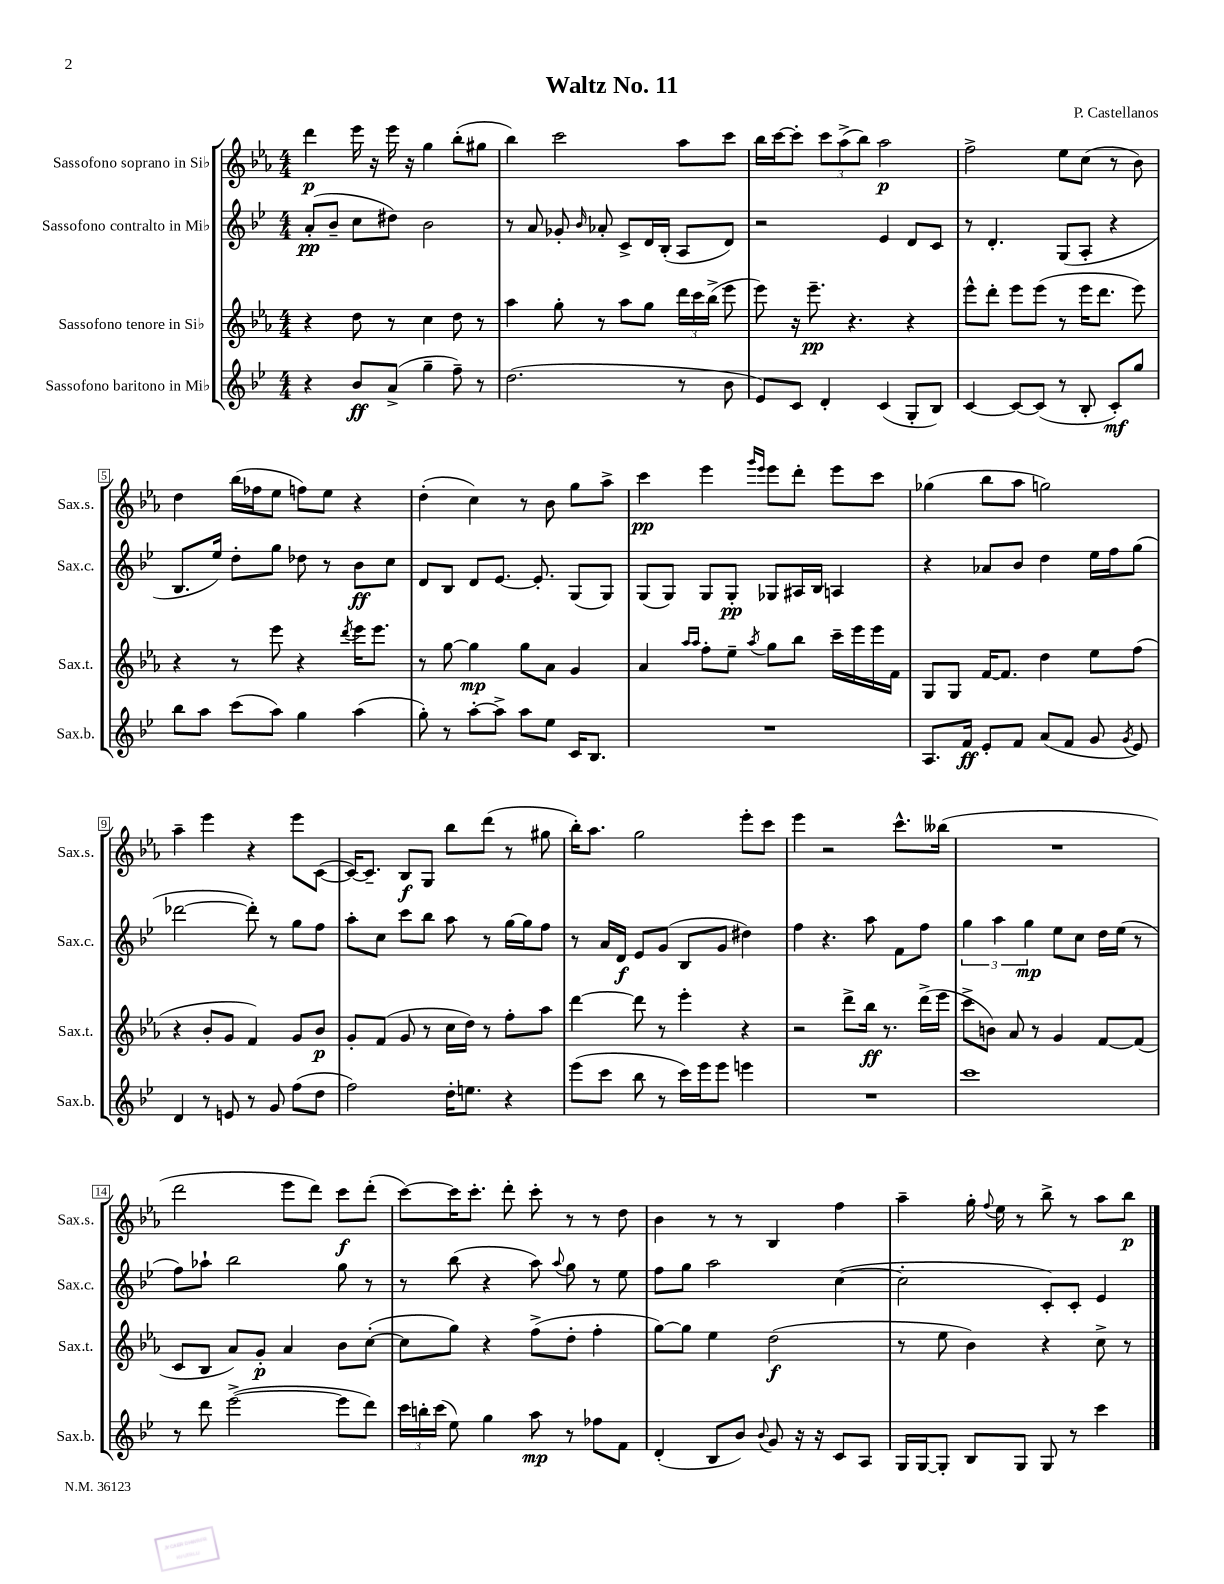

**kern	**dynam	**kern	**dynam	**kern	**dynam	**kern	**dynam
*part4	*part4	*part3	*part3	*part2	*part2	*part1	*part1
*staff4	*staff4	*staff3	*staff3	*staff2	*staff2	*staff1	*staff1
*I"Sassofono baritono in Mi♭	*	*I"Sassofono tenore in Si♭	*	*I"Sassofono contralto in Mi♭	*	*I"Sassofono soprano in Si♭	*
*I'Sax.b.	*	*I'Sax.t.	*	*I'Sax.c.	*	*I'Sax.s.	*
*clefG2	*	*clefG2	*	*clefG2	*	*clefG2	*
*k[b-e-]	*	*k[b-e-a-]	*	*k[b-e-]	*	*k[b-e-a-]	*
*M4/4	*	*M4/4	*	*M4/4	*	*M4/4	*
=1	=1	=1	=1	=1	=1	=1	=1
4r	.	4r	.	(8a'/L	pp	4ddd\	p
.	.	.	.	8b-~/J	.	.	.
8b-/L	ff	8dd\	.	8cc\L	.	16eee-\	.
.	.	.	.	.	.	16r	.
(8a^/J	.	8r	.	8dd#X\J)	.	16eee-\	.
.	.	.	.	.	.	16r	.
4gg~\	.	4cc\	.	2b-\	.	4gg\	.
8ff~\)	.	8dd\	.	.	.	(8bb-'\L	.
8r	.	8r	.	.	.	8gg#X\J	.
=2	=2	=2	=2	=2	=2	=2	=2
(2.dd\	.	4aa-\	.	8r	.	4bb-\)	.
.	.	.	.	8a/	.	.	.
.	.	8gg'\	.	8g-X'/	.	2ccc\	.
.	.	.	.	16qqb-/	.	.	.
.	.	8r	.	8a-X'/	.	.	.
.	.	8aa-\L	.	8c^/L	.	.	.
.	.	8gg\J	.	16d/L	.	.	.
.	.	.	.	(16B-'/JJ	.	.	.
8r	.	24ddd\LL	.	8A/L	.	8aa-\L	.
.	.	24ccc\	.	.	.	.	.
.	.	(24bb-^\JJ	.	.	.	.	.
8b-\	.	8eee-\	.	8d/J)	.	8ccc\J	.
=3	=3	=3	=3	=3	=3	=3	=3
8e-/L)	.	8eee-\)	.	2r	.	16bb-\LL	.
.	.	.	.	.	.	[16ccc\J	.
8c/J	.	16r	.	.	.	8ccc'\J]	.
.	.	8.eee-~\	pp	.	.	.	.
4d'/	.	.	.	.	.	12ccc\L	.
.	.	.	.	.	.	(12aa-^\	.
.	.	4.r	.	.	.	.	.
.	.	.	.	.	.	12bb-\J)	.
(4c/	.	.	.	4e-/	.	2aa-\	p
8G'/L	.	4r	.	8d/L	.	.	.
8B-/J)	.	.	.	8c/J	.	.	.
=4	=4	=4	=4	=4	=4	=4	=4
[4c/	.	8eee-^^\L	.	8r	.	2ff^\	.
.	.	8ddd'\J	.	4.d'/	.	.	.
8c/L_	.	8eee-\L	.	.	.	.	.
(8c/J]	.	(8eee-\J	.	.	.	.	.
8r	.	8r	.	(8G/L	.	8ee-\L	.
8B-'/	.	16eee-\KL	.	8A'/J	.	(8cc\J	.
.	.	8.ddd\J	.	.	.	.	.
8c'/L)	mf	.	.	4r	.	8r	.
8gg/J	.	8eee-\)	.	.	.	8b-\)	.
!!LO:LB:g=z
=5	=5	=5	=5	=5	=5	=5	=5
8bb-\L	.	4r	.	8.B-/L	.	4dd\	.
8aa\J	.	.	.	.	.	.	.
.	.	.	.	16ee-/Jk)	.	.	.
(8ccc\L	.	8r	.	8dd'\L	.	(16bb-\LL	.
.	.	.	.	.	.	16ff-X\J	.
8aa\J)	.	8eee-\	.	8gg\J	.	8ee-\J	.
4gg\	.	4r	.	8dd-X\	.	8ffn\L)	.
.	.	.	.	8r	.	8ee-\J	.
.	.	8qddd/	.	.	.	.	.
(4aa\	.	16eee-\KL	.	8b-\L	ff	4r	.
.	.	8.eee-\J	.	.	.	.	.
.	.	.	.	8cc\J	.	.	.
=6	=6	=6	=6	=6	=6	=6	=6
8gg'\)	.	8r	.	8d/L	.	(4dd'\	.
8r	.	[8gg\	.	8B-/J	.	.	.
[8aa'\L	.	4gg\]	mp	8d/L	.	4cc\)	.
8aa^\J]	.	.	.	[8.e-/J	.	.	.
8aa\L	.	8gg\L	.	.	.	8r	.
.	.	.	.	8.e-'/]	.	.	.
8ee-\J	.	8a-\J	.	.	.	8b-\	.
16c/KL	.	4g/	.	(8G/L	.	8gg\L	.
8.B-/J	.	.	.	.	.	.	.
.	.	.	.	8G/J)	.	8aa-^\J	.
=7	=7	=7	=7	=7	=7	=7	=7
1r	.	4a-/	.	(8G/L	.	4ccc\	pp
.	.	.	.	8G/J)	.	.	.
.	.	16qqaa-/LL	.	.	.	.	.
.	.	16qqaa-/JJ	.	.	.	.	.
.	.	8ff'\L	.	8G/L	.	4eee-\	.
.	.	8ee-~\J	.	8G'/J	pp	.	.
.	.	.	.	.	.	16qqggg/LL	.
.	.	8qaa-/	.	.	.	16qqeee-/JJ	.
.	.	8gg\L	.	8G-X/L	.	8eee-\L	.
.	.	8bb-\J	.	16A#X/L	.	8ddd'\J	.
.	.	.	.	16B-/JJ	.	.	.
.	.	16ccc~\LL	.	4An/	.	8eee-\L	.
.	.	16eee-\	.	.	.	.	.
.	.	16eee-\	.	.	.	8ccc\J	.
.	.	16f\JJ	.	.	.	.	.
=8	=8	=8	=8	=8	=8	=8	=8
8.A/L	.	8G/L	.	4r	.	(4gg-X\	.
.	.	8G/J	.	.	.	.	.
16f/Jk	ff	.	.	.	.	.	.
8e-'/L	.	[16f/KL	.	8a-X/L	.	8bb-\L	.
.	.	8.f/J]	.	.	.	.	.
8f/J	.	.	.	8b-/J	.	8aa-\J	.
(8a/L	.	4dd\	.	4dd\	.	2ggn\)	.
8f/J	.	.	.	.	.	.	.
8g/	.	8ee-\L	.	16ee-\LL	.	.	.
.	.	.	.	16ff\J	.	.	.
8qg/	.	.	.	.	.	.	.
8e-/)	.	(8ff\J	.	(8gg\J	.	.	.
!!LO:LB:g=z
=9	=9	=9	=9	=9	=9	=9	=9
4d/	.	4r	.	[2ddd-X\	.	4aa-~\	.
8r	.	8b-'/L	.	.	.	4eee-\	.
8en/	.	8g/J	.	.	.	.	.
8r	.	4f/)	.	8ddd-'\])	.	4r	.
8g/	.	.	.	8r	.	.	.
(8ff\L	.	8g/L	.	8gg\L	.	8eee-\L	.
8dd\J	.	8b-/J	p	8ff\J	.	([8c\J	.
=10	=10	=10	=10	=10	=10	=10	=10
2ff\)	.	8g'/L	.	8aa'\L	.	16c/KL_)	.
.	.	.	.	.	.	8.c~/J]	.
.	.	(8f/J	.	8cc\J	.	.	.
.	.	8g/	.	8ccc\L	.	8B-/L	f
.	.	8r	.	8bb-\J	.	8G/J	.
16dd'\KL	.	16cc\LL	.	8aa\	.	8bb-\L	.
8.een\J	.	16dd\JJ)	.	.	.	.	.
.	.	8r	.	8r	.	(8ddd\J	.
4r	.	8ff'\L	.	[16gg\LL	.	8r	.
.	.	.	.	16gg\J]	.	.	.
.	.	8aa-\J	.	8ff\J	.	8gg#X\	.
=11	=11	=11	=11	=11	=11	=11	=11
(8eee-\L	.	[4ddd\	.	8r	.	16bb-'\KL)	.
.	.	.	.	.	.	8.aa-\J	.
8ccc\J	.	.	.	16a/LL	.	.	.
.	.	.	.	16d/JJ	f	.	.
8bb-\	.	8ddd\]	.	8e-/L	.	2gg\	.
8r	.	8r	.	(8g/J	.	.	.
16ccc\LL)	.	4eee-'\	.	8B-/L	.	.	.
16eee-\J	.	.	.	.	.	.	.
8eee-\J	.	.	.	8g/J	.	.	.
4eeen\	.	4r	.	4dd#X\)	.	8eee-'\L	.
.	.	.	.	.	.	8ccc\J	.
=12	=12	=12	=12	=12	=12	=12	=12
1r	.	2r	.	4ff\	.	4eee-\	.
.	.	.	.	4.r	.	2r	.
.	.	8ddd^\L	.	.	.	.	.
.	.	16bb-\Jk	ff	8aa\	.	.	.
.	.	8.r	.	.	.	.	.
.	.	.	.	8f\L	.	8.ccc^^\L	.
.	.	(16ddd^\LL	.	8ff\J	.	.	.
.	.	16eee-\JJ	.	.	.	(16bb--X\Jk	.
=13	=13	=13	=13	=13	=13	=13	=13
1ccc	.	8ccc^\L	.	6gg\	.	1r	.
.	.	8bn\J)	.	.	.	.	.
.	.	.	.	6aa\	.	.	.
.	.	8a-/	.	.	.	.	.
.	.	.	.	6gg\	mp	.	.
.	.	8r	.	.	.	.	.
.	.	4g/	.	8ee-\L	.	.	.
.	.	.	.	8cc\J	.	.	.
.	.	[8f/L	.	16dd\LL	.	.	.
.	.	.	.	(16ee-\JJ	.	.	.
.	.	(8f/J]	.	8r	.	.	.
!!LO:LB:g=z
=14	=14	=14	=14	=14	=14	=14	=14
8r	.	8c/L	.	8ff\L)	.	2ddd\	.
8ddd\	.	8B-/J	.	8aa-X`\J	.	.	.
([2eee-^\	.	8a-/L)	.	2bb-\	.	.	.
.	.	8g'/J	p	.	.	.	.
.	.	4a-/	.	.	.	8eee-\L	.
.	.	.	.	.	.	8ddd\J)	.
8eee-\L]	.	8b-\L	.	8gg\	.	8ccc\L	f
8ddd\J)	.	([8cc'\J	.	8r	.	(8ddd'\J	.
=15	=15	=15	=15	=15	=15	=15	=15
24ccc\LL	.	8cc\L]	.	8r	.	[8ccc\L)	.
24bbn'\	.	.	.	.	.	.	.
(24ccc\JJ	.	.	.	.	.	.	.
8ee-\)	.	8gg\J)	.	(8bb-\	.	16ccc\K]	.
.	.	.	.	.	.	8.ccc'\J	.
4gg\	.	4r	.	4r	.	.	.
.	.	.	.	.	.	8ddd'\	.
8aa\	mp	(8ff^\L	.	8aa\)	.	8ccc'\	.
.	.	.	.	8qqaa/	.	.	.
8r	.	8dd'\J	.	8gg\	.	8r	.
8ff-X\L	.	4ff'\	.	8r	.	8r	.
8f\J	.	.	.	8ee-\	.	8dd\	.
=16	=16	=16	=16	=16	=16	=16	=16
(4d'/	.	[8gg\L)	.	8ff\L	.	4b-\	.
.	.	8gg\J]	.	8gg\J	.	.	.
8B-/L	.	4ee-\	.	2aa\	.	8r	.
8b-/J)	.	.	.	.	.	8r	.
8qqb-/	.	.	.	.	.	.	.
8g/	.	(2dd\	f	.	.	4B-/	.
16r	.	.	.	.	.	.	.
16r	.	.	.	.	.	.	.
8c/L	.	.	.	([4cc\	.	4ff\	.
8A/J	.	.	.	.	.	.	.
=17	=17	=17	=17	=17	=17	=17	=17
16G/LL	.	8r	.	2cc'\]	.	4aa-~\	.
[16G/J	.	.	.	.	.	.	.
8G'/J]	.	8ee-\	.	.	.	.	.
8B-/L	.	4b-\)	.	.	.	16gg'\	.
.	.	.	.	.	.	8qqff/	.
.	.	.	.	.	.	16ee-\	.
8G/J	.	.	.	.	.	8r	.
8G/	.	4r	.	8c'/L)	.	8bb-^\	.
8r	.	.	.	8c'/J	.	8r	.
4ccc\	.	8cc^\	.	4e-/	.	8aa-\L	.
.	.	8r	.	.	.	8bb-\J	p
==	==	==	==	==	==	==	==
*-	*-	*-	*-	*-	*-	*-	*-
